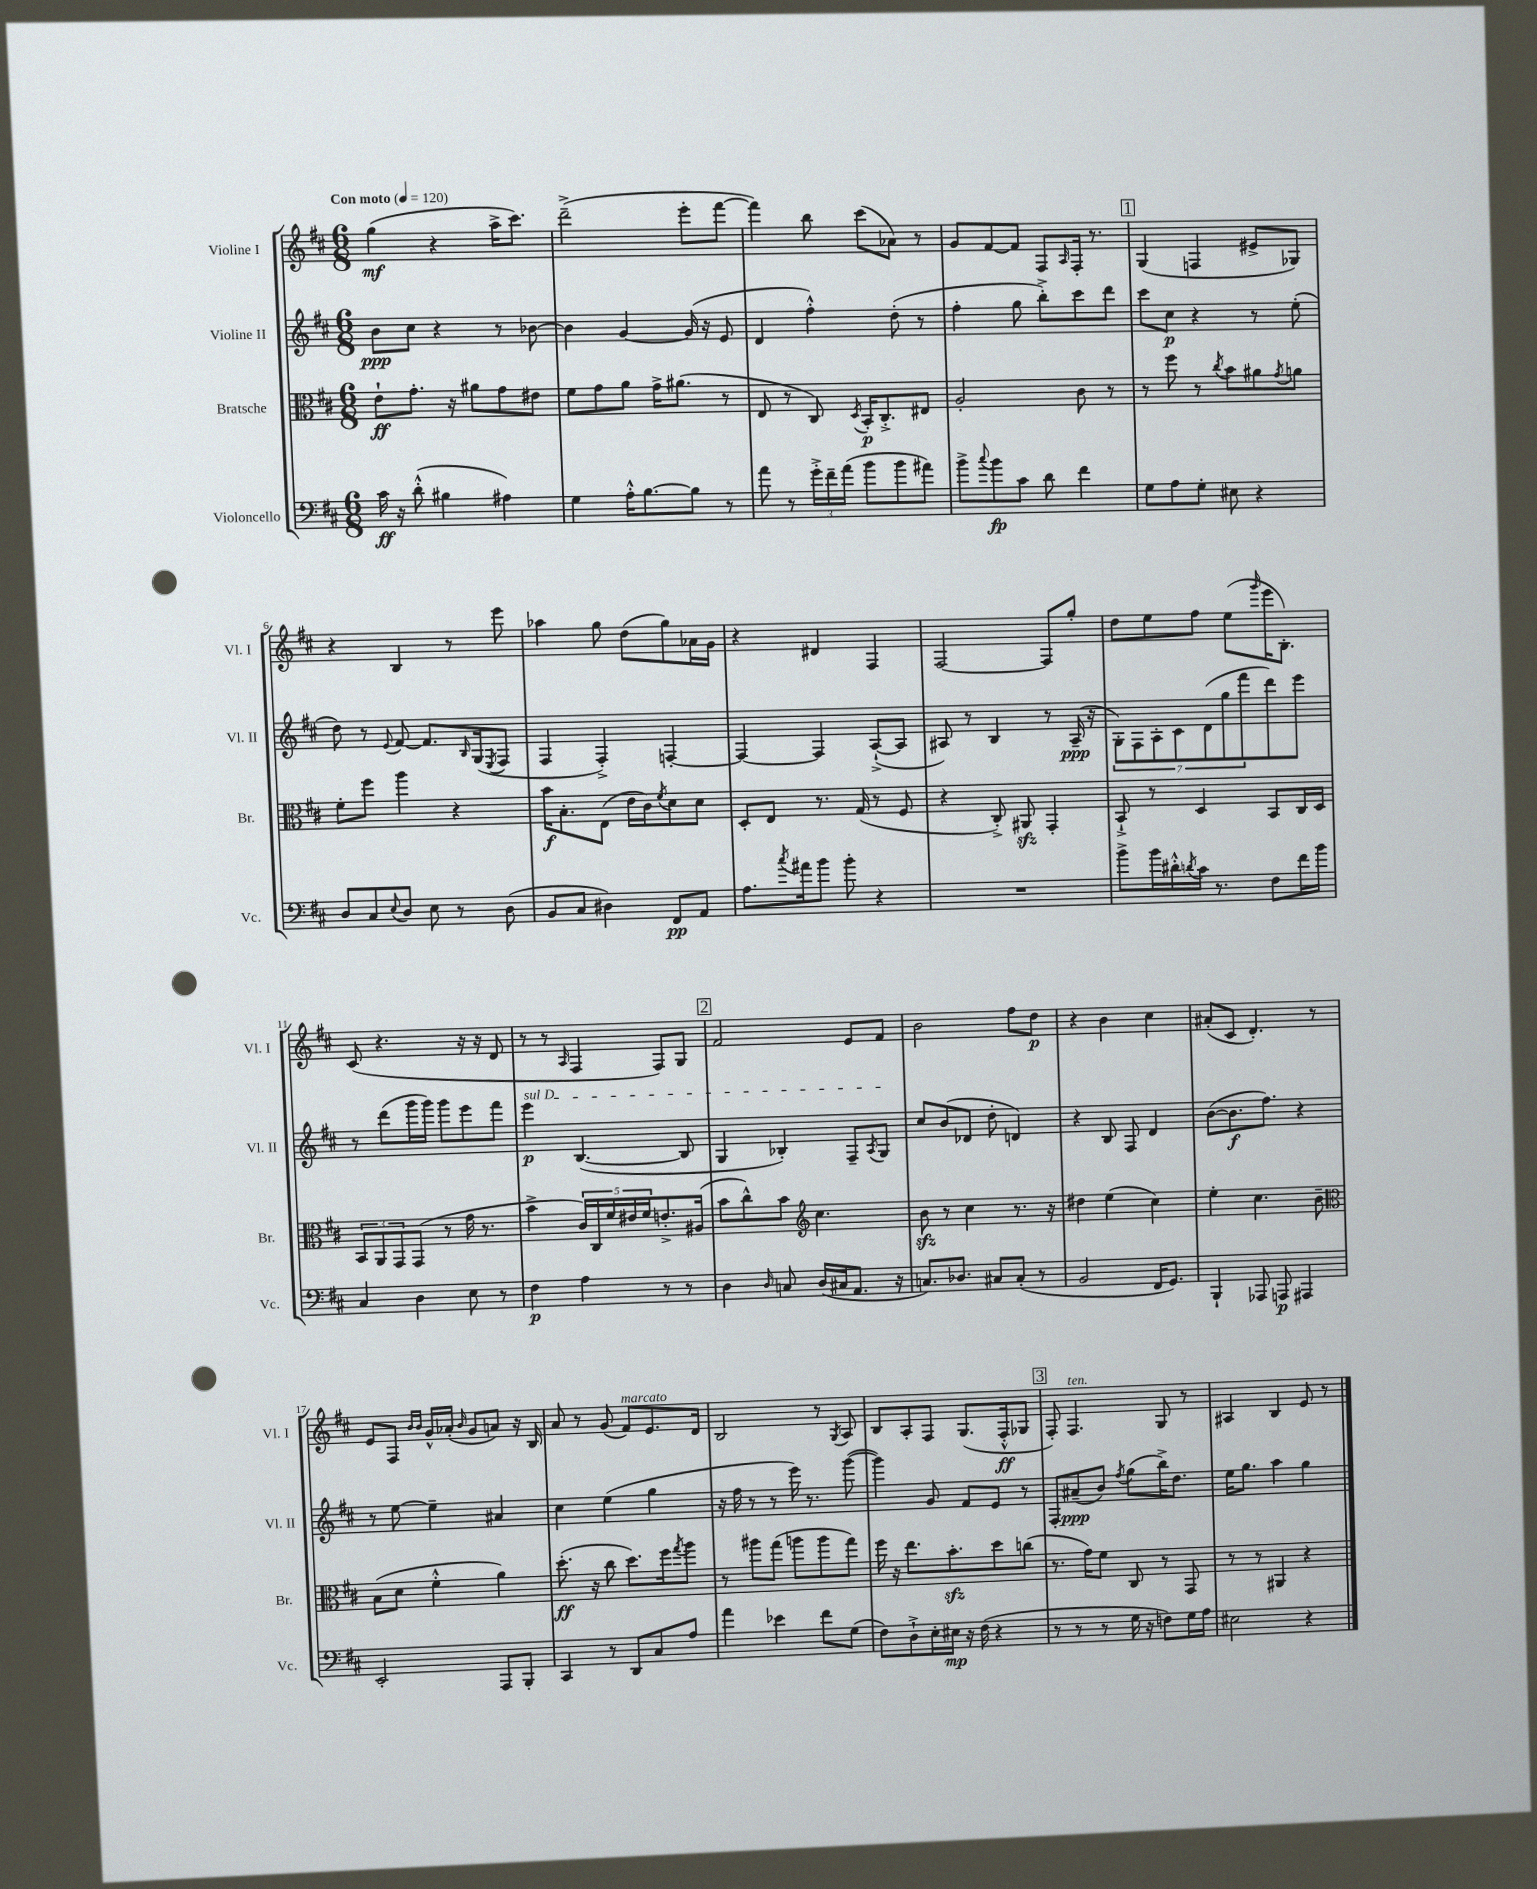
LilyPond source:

<<
\new StaffGroup <<
\new Staff = "s0" \with { instrumentName = "Violine I" shortInstrumentName = "Vl. I" } {
    \clef treble \key d \major \numericTimeSignature \time 6/8 \tempo "Con moto" 4 = 120
    g''4\mf( r4 a''16-> cis'''8.) |
    d'''2--->( e'''8-. fis'''8~ |
    fis'''4) b''8 cis'''8( aes'8) r8 |
    g'8 fis'8~ fis'8 fis8 \grace { a16 } fis16-. r8. |
    \mark \markup { \box "1" } g4( f4 eis'8-> ges8) |
    r4 b4 r8 e'''8 |
    aes''4 g''8 d''8( g''8) aes'16 g'16 |
    r4 dis'4 fis4 |
    fis2~ fis8 g''8-. |
    d''8 e''8 fis''8 e''8( \grace { g'''16 } e'''16 b8.-.) |
    cis'8( r4. r16 r16 d'8 |
    r8 r8 \grace { a16 } fis4 fis8) g8 |
    \mark \markup { \box "2" } fis'2 e'8 fis'8 |
    b'2 fis''8 d''8\p |
    r4 b'4 cis''4 |
    ais'8-.( cis'8 d'4.-.) r8 |
    e'8 fis8 \grace { b'16 b'16 } g'16-^ aes'16-.( \grace { b'16 } g'8 a'8) r16 b16 |
    a'8 r8 g'8( fis'8^\markup { \italic "marcato" }) e'8. d'16 |
    b2 r8 \acciaccatura { g8 } a8 |
    b8 a8-. fis8 g8.( fis16-.-^\ff ges8 |
    \mark \markup { \box "3" } fis8-.) fis4.^\markup { \italic "ten." } g8 r8 |
    ais4 b4 e'8 r8 \bar "|." |
}
\new Staff = "s1" \with { instrumentName = "Violine II" shortInstrumentName = "Vl. II" } {
    \clef treble \key d \major \numericTimeSignature \time 6/8
    b'8\ppp cis''8 r4 r8 bes'8~ |
    bes'4 g'4~ g'16( r16 e'8 |
    d'4 fis''4-.-^) d''8-.( r8 |
    fis''4-. g''8 b''8-.->) cis'''8 d'''8 |
    \mark \markup { \box "1" } cis'''8 cis''8\p r4 r8 e''8-.( |
    d''8) r8 \appoggiatura { e'8 } fis'8~ fis'8. \grace { b16 } g16( \acciaccatura { e8 } fis8 |
    fis4 fis4-.->) f4~-. |
    f4~ f4 a8~-!->( a8 |
    ais8) r8 b4 r8 ais16--\ppp( r16 |
    \tuplet 7/4 { g8-.) fis8 a8-. cis'8 d'8( g''8 fis'''8 } d'''8) e'''8 |
    r8 d'''8( g'''16 g'''16) g'''8 e'''8 fis'''8 |
    \once \override TextSpanner.bound-details.left.text = \markup { \italic "sul D" } e'''4\p\startTextSpan b4.~( b8 |
    \mark \markup { \box "2" } g4 bes4-.) fis8-- \acciaccatura { a8 } g8\stopTextSpan |
    cis''8 b'8( des'8 d''8-. d'4) |
    r4 b8 fis8 d'4 |
    b'8~( b'8.\f fis''8.) r4 |
    r8 e''8~ e''4-- ais'4 |
    cis''4 e''4( g''4 |
    r16 fis''16 r8 r8 e'''16) r8. g'''8~( |
    g'''4) g'8 fis'8 e'8 r8 |
    \mark \markup { \box "3" } fis8-. ais'8--\ppp( b'8) \acciaccatura { fis''8 } g''8( b''16->) d''8. |
    e''16 g''8. a''4 g''4 \bar "|." |
}
\new Staff = "s2" \with { instrumentName = "Bratsche" shortInstrumentName = "Br." } {
    \clef alto \key d \major \numericTimeSignature \time 6/8
    e'8-!\ff g'8.-. r16 ais'8 g'8 eis'8 |
    fis'8 g'8 a'8 g'16-> ais'8.( r8 |
    e8 r8 cis8) \acciaccatura { d8 } b,16-.\p cis8.-.-> eis8 |
    a2-. cis'8 r8 |
    \mark \markup { \box "1" } r8 fis''8 r8 \acciaccatura { cis''8 } b'8 ais'8 \acciaccatura { g'8 } a'8 |
    fis'8-. fis''8 a''4 r4 |
    b'16\f b8.-. e8( e'16 cis'16) \acciaccatura { fis'8 } d'8 d'8 |
    d8-. e8 r8. g16( r8 fis8 |
    r4 cis8-.->) ais,8\sfz g,4-. |
    b,8-!-> r8 d4 b,8 cis16 d16 |
    \tuplet 3/2 { b,8 a,8 g,8 } g,8( r8 g'16 r8. |
    b'4-> \tuplet 5/4 { cis'16) cis16 fis'16 eis'16 fis'16 } e'8.-.-> ais16( |
    \mark \markup { \box "2" } b'8 cis''8-^) b'8 \clef treble cis''4. |
    b'8\sfz r8 cis''4 r8. r16 |
    dis''4 e''4( cis''4) |
    e''4-. cis''4. b'8-- |
    \clef alto b8( d'8 fis'4-.-^ a'4) |
    d''8.-.\ff( r16 cis''8 d''8.) fis''16 \acciaccatura { g''8 } a''8 |
    r8 ais''8 g''8( a''8 a''8 g''8) |
    fis''16 r16 e''8. b'8.-.\sfz d''8 c''8( |
    \mark \markup { \box "3" } r8. g'16) fis'8 cis8 r8 g,8 |
    r8 r8 ais,4 r4 \bar "|." |
}
\new Staff = "s3" \with { instrumentName = "Violoncello" shortInstrumentName = "Vc." } {
    \clef bass \key d \major \numericTimeSignature \time 6/8
    cis'16\ff r16 d'8-.-^( bis4 ais4) |
    g4 a16-.-^ b8.~ b8 r8 |
    a'8 r8 \tuplet 3/2 { g'16-.-> fis'16-- a'16( } b'8 b'8 ais'8) |
    b'8-> \appoggiatura { cis''8 } b'8\fp cis'8 d'8 fis'4 |
    \mark \markup { \box "1" } g8 a8 g8-. eis8 r4 |
    d8 cis8 \appoggiatura { e8 } d8 e8 r8 d8( |
    b,8 cis8 dis4) fis,8\pp a,8 |
    a8. \acciaccatura { cis''8 } ais'16 b'8 b'8-. r4 |
    R2. |
    b'8-> b'16 dis'16-.-^ \acciaccatura { d'8 } cis'16 r8. fis8 fis'16 b'16 |
    cis4 d4 e8 r8 |
    fis4\p a4 r8 r8 |
    \mark \markup { \box "2" } d4 \grace { d16 } c8 d16( cis16 a,8. r16 |
    c8.) des8. cis8 cis8-.( r8 |
    b,2 fis,16 g,8.) |
    b,,4-! aes,,8 a,,8\p ais,,4 |
    e,2-. a,,8 b,,8-. |
    cis,4 r8 d,8 cis8 a8 |
    a'4 ees'4 fis'8 g8( |
    fis8) d8-!-> e16-. eis16\mp r16 fis16( r4 |
    \mark \markup { \box "3" } r8 r8 r8 g16 r16 f8) g16 a16 |
    eis2 r4 \bar "|." |
}
>>
>>
